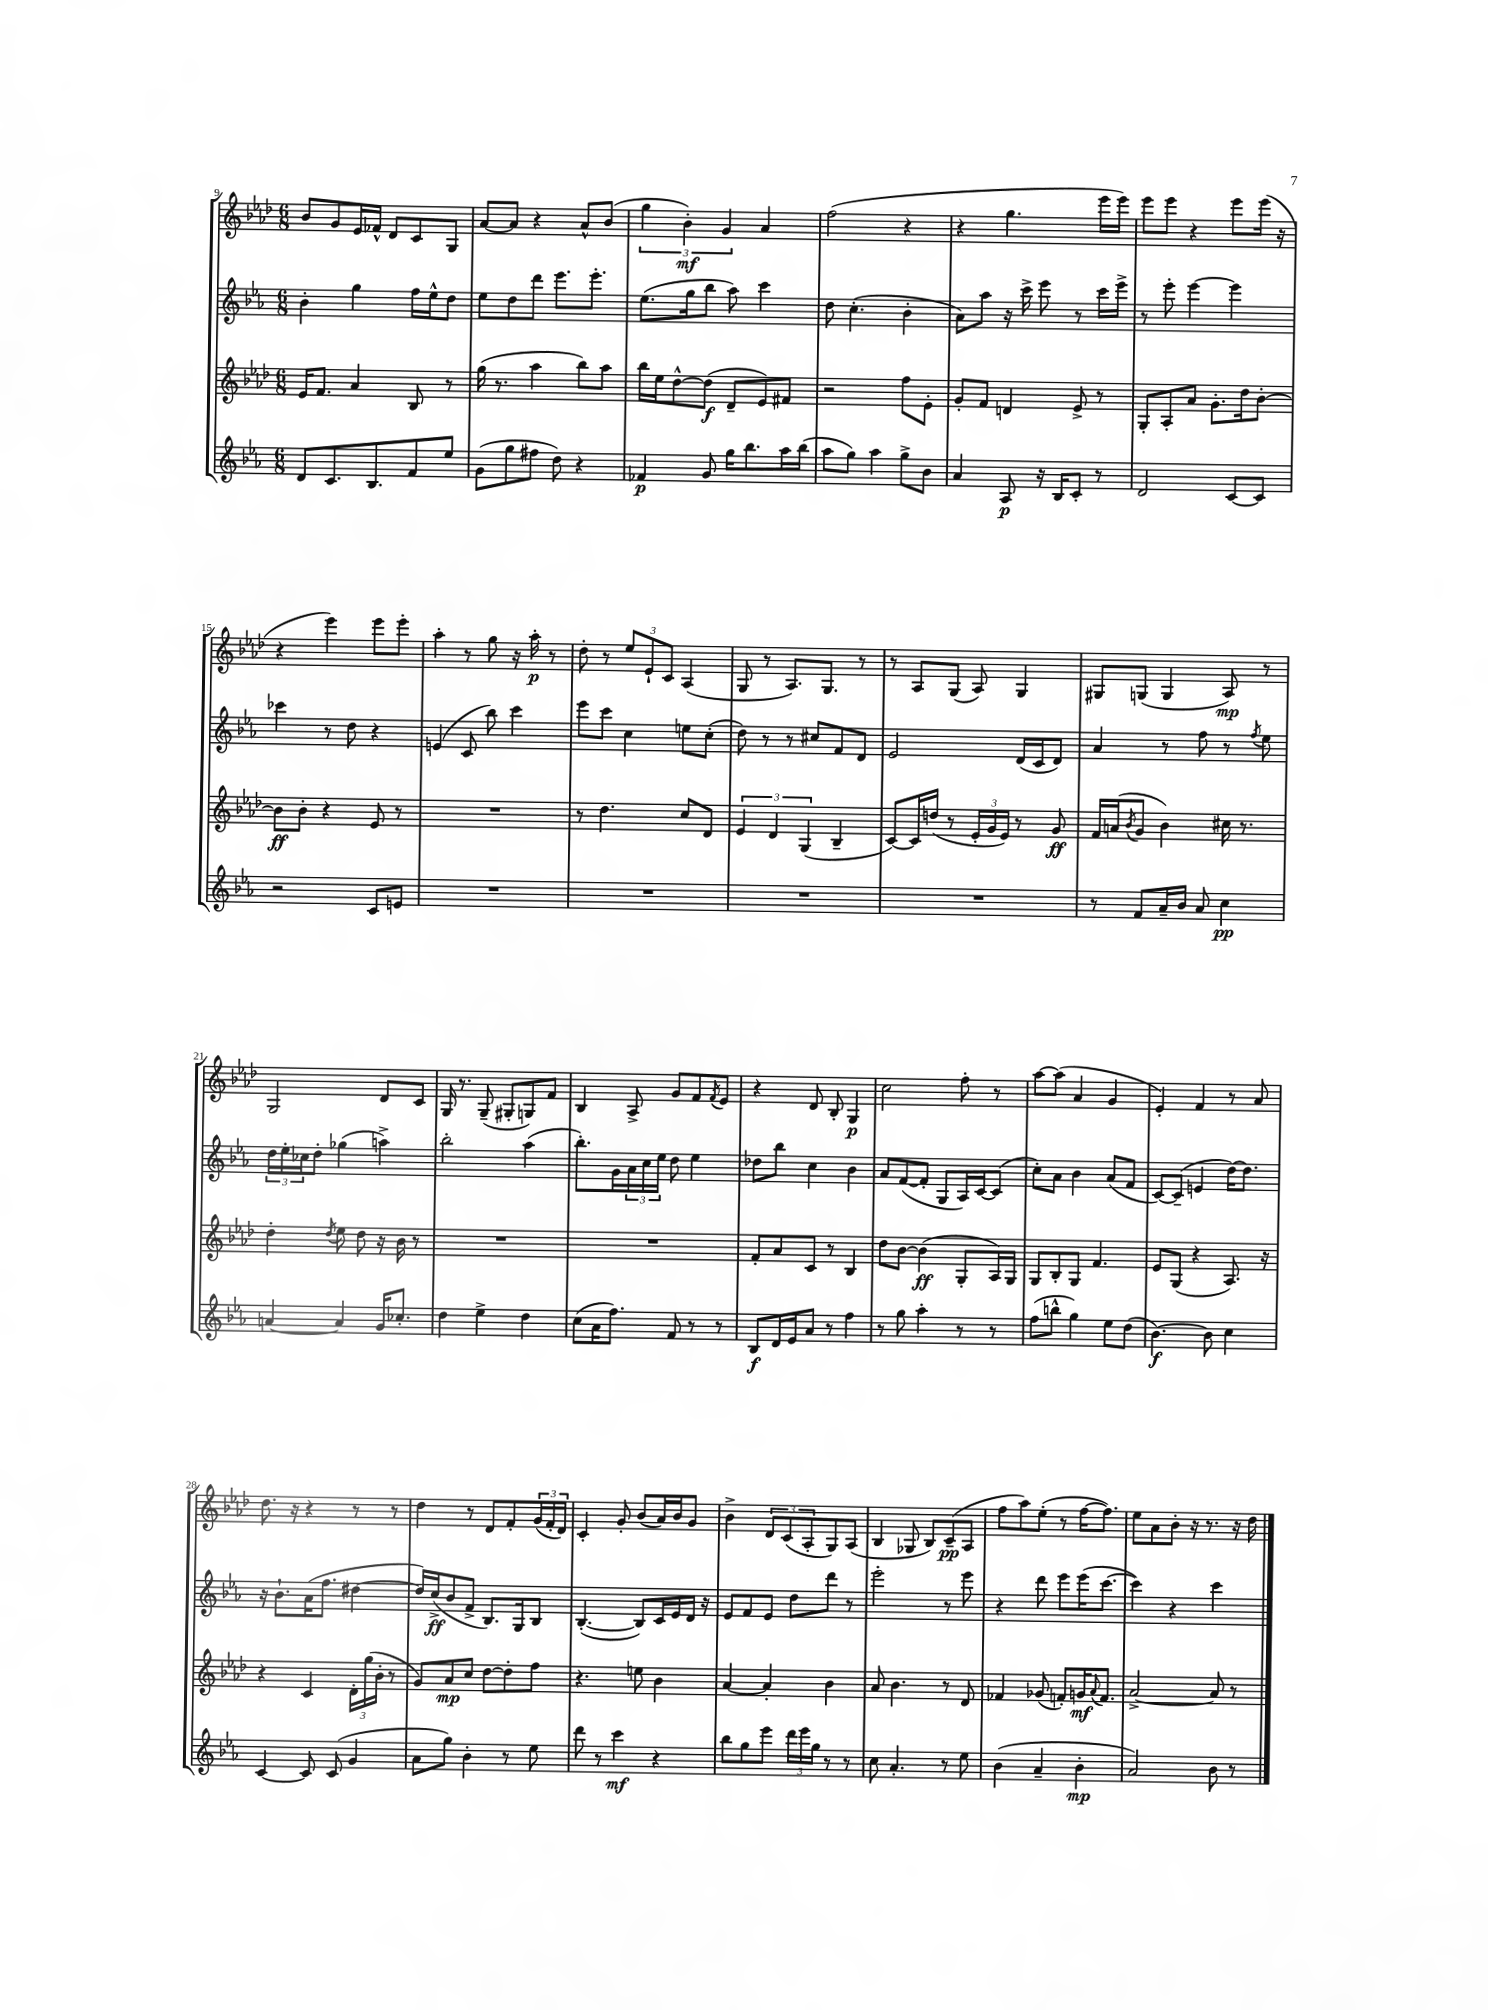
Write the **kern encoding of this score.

**kern	**dynam	**kern	**dynam	**kern	**dynam	**kern	**dynam
*part4	*part4	*part3	*part3	*part2	*part2	*part1	*part1
*staff4	*staff4	*staff3	*staff3	*staff2	*staff2	*staff1	*staff1
*clefG2	*	*clefG2	*	*clefG2	*	*clefG2	*
*k[b-e-a-]	*	*k[b-e-a-d-]	*	*k[b-e-a-]	*	*k[b-e-a-d-]	*
*M6/8	*	*M6/8	*	*M6/8	*	*M6/8	*
=9	=9	=9	=9	=9	=9	=9	=9
8d/L	.	16e-/KL	.	4b-'\	.	8b-/L	.
.	.	8.f/J	.	.	.	.	.
8.c/	.	.	.	.	.	8g/	.
.	.	4a-/	.	4gg\	.	16e-/L	.
8.B-/	.	.	.	.	.	16f-X^^/JJ	.
.	.	.	.	.	.	8d-/L	.
8f/	.	8B-/	.	16ff\LL	.	8c/	.
.	.	.	.	16ee-^^\J	.	.	.
8ee-/J	.	8r	.	8dd\J	.	8G/J	.
=10	=10	=10	=10	=10	=10	=10	=10
(8g\L	.	(16gg\	.	8ee-\L	.	[8a-/L	.
.	.	8.r	.	.	.	.	.
8gg\	.	.	.	8dd\	.	8a-/J]	.
8ff#X\J	.	4aa-\	.	8ddd\J	.	4r	.
8dd\)	.	.	.	8.eee-\L	.	.	.
4r	.	8bb-\L)	.	.	.	8a-^^/L	.
.	.	.	.	8.eee-'\J	.	.	.
.	.	8aa-\J	.	.	.	(8b-/J	.
=11	=11	=11	=11	=11	=11	=11	=11
4f-X/	p	16bb-\LL	.	(8.ee-\L	.	6gg\	.
.	.	16ee-\J	.	.	.	.	.
.	.	[8dd-^^\	.	.	.	.	.
.	.	.	.	.	.	6b-'\)	mf
.	.	.	.	16gg\k	.	.	.
8g/	.	(8dd-\J]	f	8bb-\J	.	.	.
.	.	.	.	.	.	6g/	.
16gg\KL	.	8d-~/L	.	8aa-\)	.	.	.
8.bb-\	.	.	.	.	.	.	.
.	.	8e-/)	.	4ccc\	.	4a-/	.
16aa-\L	.	8f#X/J	.	.	.	.	.
(16bb-\JJ	.	.	.	.	.	.	.
=12	=12	=12	=12	=12	=12	=12	=12
8aa-\L	.	2r	.	8dd\	.	(2ff\	.
8gg\J)	.	.	.	(4.cc'\	.	.	.
4aa-\	.	.	.	.	.	.	.
8gg^\L	.	8ff\L	.	4b-'\	.	4r	.
8b-\J	.	8e-'\J	.	.	.	.	.
=13	=13	=13	=13	=13	=13	=13	=13
4a-/	.	8g'/L	.	8a-\L)	.	4r	.
.	.	8f/J	.	8aa-\J	.	.	.
8A-/	p	4dn/	.	16r	.	4.gg\	.
.	.	.	.	16ccc^\	.	.	.
16r	.	.	.	8eee-\	.	.	.
16B-/KL	.	.	.	.	.	.	.
8c'/J	.	8e-^/	.	8r	.	.	.
8r	.	8r	.	16ccc\LL	.	16eee-\LL	.
.	.	.	.	16eee-^\JJ	.	16eee-\JJ)	.
=14	=14	=14	=14	=14	=14	=14	=14
2d/	.	8G'/L	.	8r	.	8eee-\L	.
.	.	8A-'/	.	8eee-'\	.	8eee-\J	.
.	.	8a-/J	.	[4eee-\	.	4r	.
.	.	8.g'\L	.	.	.	.	.
[8c/L	.	.	.	4eee-\]	.	8eee-\L	.
.	.	16dd-\k	.	.	.	.	.
8c/J]	.	[8b-'\J	.	.	.	(16eee-\Jk	.
.	.	.	.	.	.	16r	.
!!LO:LB:g=z
=15	=15	=15	=15	=15	=15	=15	=15
2r	.	8b-\L]	ff	4ccc-X\	.	4r	.
.	.	8b-'\J	.	.	.	.	.
.	.	4r	.	8r	.	4eee-\)	.
.	.	.	.	8dd\	.	.	.
8c/L	.	8e-/	.	4r	.	8eee-\L	.
8en/J	.	8r	.	.	.	8eee-'\J	.
=16	=16	=16	=16	=16	=16	=16	=16
2.r	.	2.r	.	(4en/	.	4aa-'\	.
.	.	.	.	8c/	.	8r	.
.	.	.	.	8bb-\)	.	8gg\	.
.	.	.	.	4ccc\	.	16r	.
.	.	.	.	.	.	16aa-'\	p
.	.	.	.	.	.	8r	.
=17	=17	=17	=17	=17	=17	=17	=17
2.r	.	8r	.	8eee-\L	.	8dd-'\	.
.	.	4.dd-\	.	8ccc\J	.	8r	.
.	.	.	.	4cc\	.	12ee-/L	.
.	.	.	.	.	.	12e-`/	.
.	.	.	.	.	.	12c/J	.
.	.	8cc/L	.	8een\L	.	(4A-/	.
.	.	8d-/J	.	(8cc'\J	.	.	.
=18	=18	=18	=18	=18	=18	=18	=18
2.r	.	6e-/	.	8dd\)	.	8G/	.
.	.	.	.	8r	.	8r	.
.	.	6d-/	.	.	.	.	.
.	.	.	.	8r	.	8.A-/L)	.
.	.	(6G/	.	.	.	.	.
.	.	.	.	8cc#X/L	.	.	.
.	.	.	.	.	.	8.G/J	.
.	.	4B-~/	.	8f/	.	.	.
.	.	.	.	8d/J	.	8r	.
=19	=19	=19	=19	=19	=19	=19	=19
2.r	.	[8c/L)	.	2e-/	.	8r	.
.	.	16c/L]	.	.	.	8A-/L	.
.	.	(16ddn/JJ	.	.	.	.	.
.	.	8r	.	.	.	(8G/J	.
.	.	24e-'/LL	.	.	.	8A-/)	.
.	.	24g/	.	.	.	.	.
.	.	24e-/JJ)	.	.	.	.	.
.	.	8r	.	(16d/LL	.	4G/	.
.	.	.	.	16c/J	.	.	.
.	.	8g/	ff	8d/J)	.	.	.
=20	=20	=20	=20	=20	=20	=20	=20
8r	.	16f/LL	.	4a-/	.	8G#X/L	.
.	.	(16an/J	.	.	.	.	.
.	.	8qb-/	.	.	.	.	.
8f/L	.	8g/J	.	.	.	(8Gn/J	.
16a-~/L	.	4b-\)	.	8r	.	4G/	.
16b-/JJ	.	.	.	.	.	.	.
8a-/	.	.	.	8ff\	.	.	.
4cc\	pp	16cc#X\	.	8r	.	8A-/)	mp
.	.	8.r	.	.	.	.	.
.	.	.	.	8qff/	.	.	.
.	.	.	.	8ee-\	.	8r	.
!!LO:LB:g=z
=21	=21	=21	=21	=21	=21	=21	=21
[4an/	.	4dd-'\	.	24dd\LL	.	2G/	.
.	.	.	.	24ee-'\	.	.	.
.	.	.	.	24cc-X\J	.	.	.
.	.	.	.	8dd'\J	.	.	.
.	.	8qdd-/	.	.	.	.	.
4a/]	.	8ee-\	.	(4gg-X\	.	.	.
.	.	8dd-\	.	.	.	.	.
16g/KL	.	16r	.	4aan^\)	.	8d-/L	.
8.cc-X'/J	.	16b-\	.	.	.	.	.
.	.	8r	.	.	.	8c/J	.
=22	=22	=22	=22	=22	=22	=22	=22
4dd\	.	2.r	.	2bb-'\	.	16G/	.
.	.	.	.	.	.	8.r	.
4ee-^\	.	.	.	.	.	(8G~/	.
.	.	.	.	.	.	8G#X'/L	.
4dd\	.	.	.	(4aa-\	.	8Gn/)	.
.	.	.	.	.	.	8f/J	.
=23	=23	=23	=23	=23	=23	=23	=23
(8cc\L	.	2.r	.	8.bb-'\L)	.	4B-/	.
16a-\K	.	.	.	.	.	.	.
8.ff\J)	.	.	.	16g\L	.	.	.
.	.	.	.	24a-\	.	8A-^/	.
.	.	.	.	24cc\	.	.	.
.	.	.	.	24ee-\JJ	.	.	.
8f/	.	.	.	8dd\	.	8g/L	.
8r	.	.	.	4ee-\	.	8f/	.
.	.	.	.	.	.	8qf/	.
8r	.	.	.	.	.	8e-/J	.
=24	=24	=24	=24	=24	=24	=24	=24
8B-/L	f	8f'/L	.	8dd-X\L	.	4r	.
16d/L	.	8a-/	.	8bb-\J	.	.	.
16e-/J	.	.	.	.	.	.	.
8a-/J	.	8c/J	.	4cc\	.	8d-/	.
8r	.	8r	.	.	.	8B-'/	.
4ff\	.	4B-/	.	4b-\	.	4G/	p
=25	=25	=25	=25	=25	=25	=25	=25
8r	.	8dd-\L	.	8a-/L	.	2cc\	.
8gg\	.	[8b-\J	.	([8f/	.	.	.
4aa-'\	.	(4b-\]	ff	8f'/J]	.	.	.
.	.	.	.	8G/L	.	.	.
8r	.	8G'/L	.	16A-/L)	.	8ff'\	.
.	.	.	.	[16c/J	.	.	.
8r	.	16A-/L)	.	(8c/J]	.	8r	.
.	.	16G/JJ	.	.	.	.	.
=26	=26	=26	=26	=26	=26	=26	=26
(8ff\L	.	8G/L	.	8cc'\L)	.	[8aa-\L	.
8bbn^^\J	.	8B-'/	.	8a-\J	.	(8aa-\J]	.
4gg\)	.	8G/J	.	4b-\	.	4a-/	.
.	.	4.f/	.	.	.	.	.
8ee-\L	.	.	.	(8a-/L	.	4g/	.
(8dd\J	.	.	.	8f/J	.	.	.
=27	=27	=27	=27	=27	=27	=27	=27
[4.b-\)	f	8e-/L	.	[8c/L)	.	4e-'/)	.
.	.	(8G/J	.	(8c~/J]	.	.	.
.	.	4r	.	4en/	.	4f/	.
8b-\]	.	.	.	.	.	.	.
4cc\	.	8.A-/)	.	[16dd\KL)	.	8r	.
.	.	.	.	8.dd\J]	.	.	.
.	.	.	.	.	.	8a-/	.
.	.	16r	.	.	.	.	.
!!LO:LB:g=z
=28	=28	=28	=28	=28	=28	=28	=28
[4c/	.	4r	.	16r	.	8.dd-\	.
.	.	.	.	8.b-`\L	.	.	.
.	.	.	.	.	.	16r	.
8c/]	.	4c/	.	(16a-\K	.	4r	.
.	.	.	.	8.ff\J	.	.	.
(8c/	.	.	.	.	.	.	.
4g/	.	24d-'\LL	.	[4dd#X\	.	8r	.
.	.	(24gg\	.	.	.	.	.
.	.	24b-'\JJ	.	.	.	.	.
.	.	8r	.	.	.	8r	.
=29	=29	=29	=29	=29	=29	=29	=29
8a-\L	.	8g/L)	.	16dd#/LL])	.	4dd-\	.
.	.	.	.	(16cc^/J	ff	.	.
8gg\J)	.	8a-/	mp	8b-/	.	.	.
4b-'\	.	8cc/J	.	8f^/J	.	8r	.
.	.	[8dd-\L	.	8.B-/L)	.	8d-/L	.
8r	.	8dd-'\]	.	.	.	8f'/	.
.	.	.	.	16G/k	.	.	.
8ee-\	.	8ff\J	.	8B-/J	.	(24g/L	.
.	.	.	.	.	.	24f'/	.
.	.	.	.	.	.	24d-/JJ)	.
=30	=30	=30	=30	=30	=30	=30	=30
8ddd\	.	4.r	.	([4.B-'/	.	4c'/	.
8r	.	.	.	.	.	.	.
4ccc\	mf	.	.	.	.	8g'/	.
.	.	8een\	.	8B-/L])	.	(8b-/L	.
4r	.	4b-\	.	16c/L	.	16a-/L)	.
.	.	.	.	16e-/	.	16b-/J	.
.	.	.	.	16d/JJ	.	8g/J	.
.	.	.	.	16r	.	.	.
=31	=31	=31	=31	=31	=31	=31	=31
8bb-\L	.	[4a-/	.	8e-/L	.	4b-^\	.
8gg\	.	.	.	8f/	.	.	.
8eee-\J	.	4a-'/]	.	8e-/J	.	12d-/L	.
.	.	.	.	.	.	(12c/	.
24ddd\LL	.	.	.	8dd\L	.	.	.
24eee-\	.	.	.	.	.	12A-'/	.
24gg\JJ	.	.	.	.	.	.	.
8r	.	4b-\	.	8ddd\J	.	8G/)	.
8r	.	.	.	8r	.	(8A-/J	.
=32	=32	=32	=32	=32	=32	=32	=32
8cc\	.	8a-/	.	2eee-'\	.	4B-/	.
4.a-'/	.	4.b-\	.	.	.	.	.
.	.	.	.	.	.	8G-X/	.
.	.	.	.	.	.	8B-/L)	.
8r	.	8r	.	8r	.	(8c~/	pp
8ee-\	.	8d-/	.	8eee-\	.	8A-/J	.
=33	=33	=33	=33	=33	=33	=33	=33
(4b-\	.	4f-X/	.	4r	.	8ff\L	.
.	.	.	.	.	.	8aa-\)	.
4a-~/	.	(8g-X/	.	8ddd\	.	(8ee-'\J	.
.	.	8fn'/L)	.	8eee-\L	.	8r	.
4b-'\	mp	16gn/K	mf	(16eee-\K	.	[16ff\KL	.
.	.	8qqa-/	.	.	.	.	.
.	.	8.f/J	.	[8.ccc\J	.	8.ff\J])	.
=34	=34	=34	=34	=34	=34	=34	=34
2a-/)	.	[2a-^/	.	4ccc\])	.	8ee-\L	.
.	.	.	.	.	.	8a-\	.
.	.	.	.	4r	.	8b-'\J	.
.	.	.	.	.	.	16r	.
.	.	.	.	.	.	8.r	.
8b-\	.	8a-/]	.	4ccc\	.	.	.
8r	.	8r	.	.	.	16r	.
.	.	.	.	.	.	16dd-\	.
==	==	==	==	==	==	==	==
*-	*-	*-	*-	*-	*-	*-	*-
